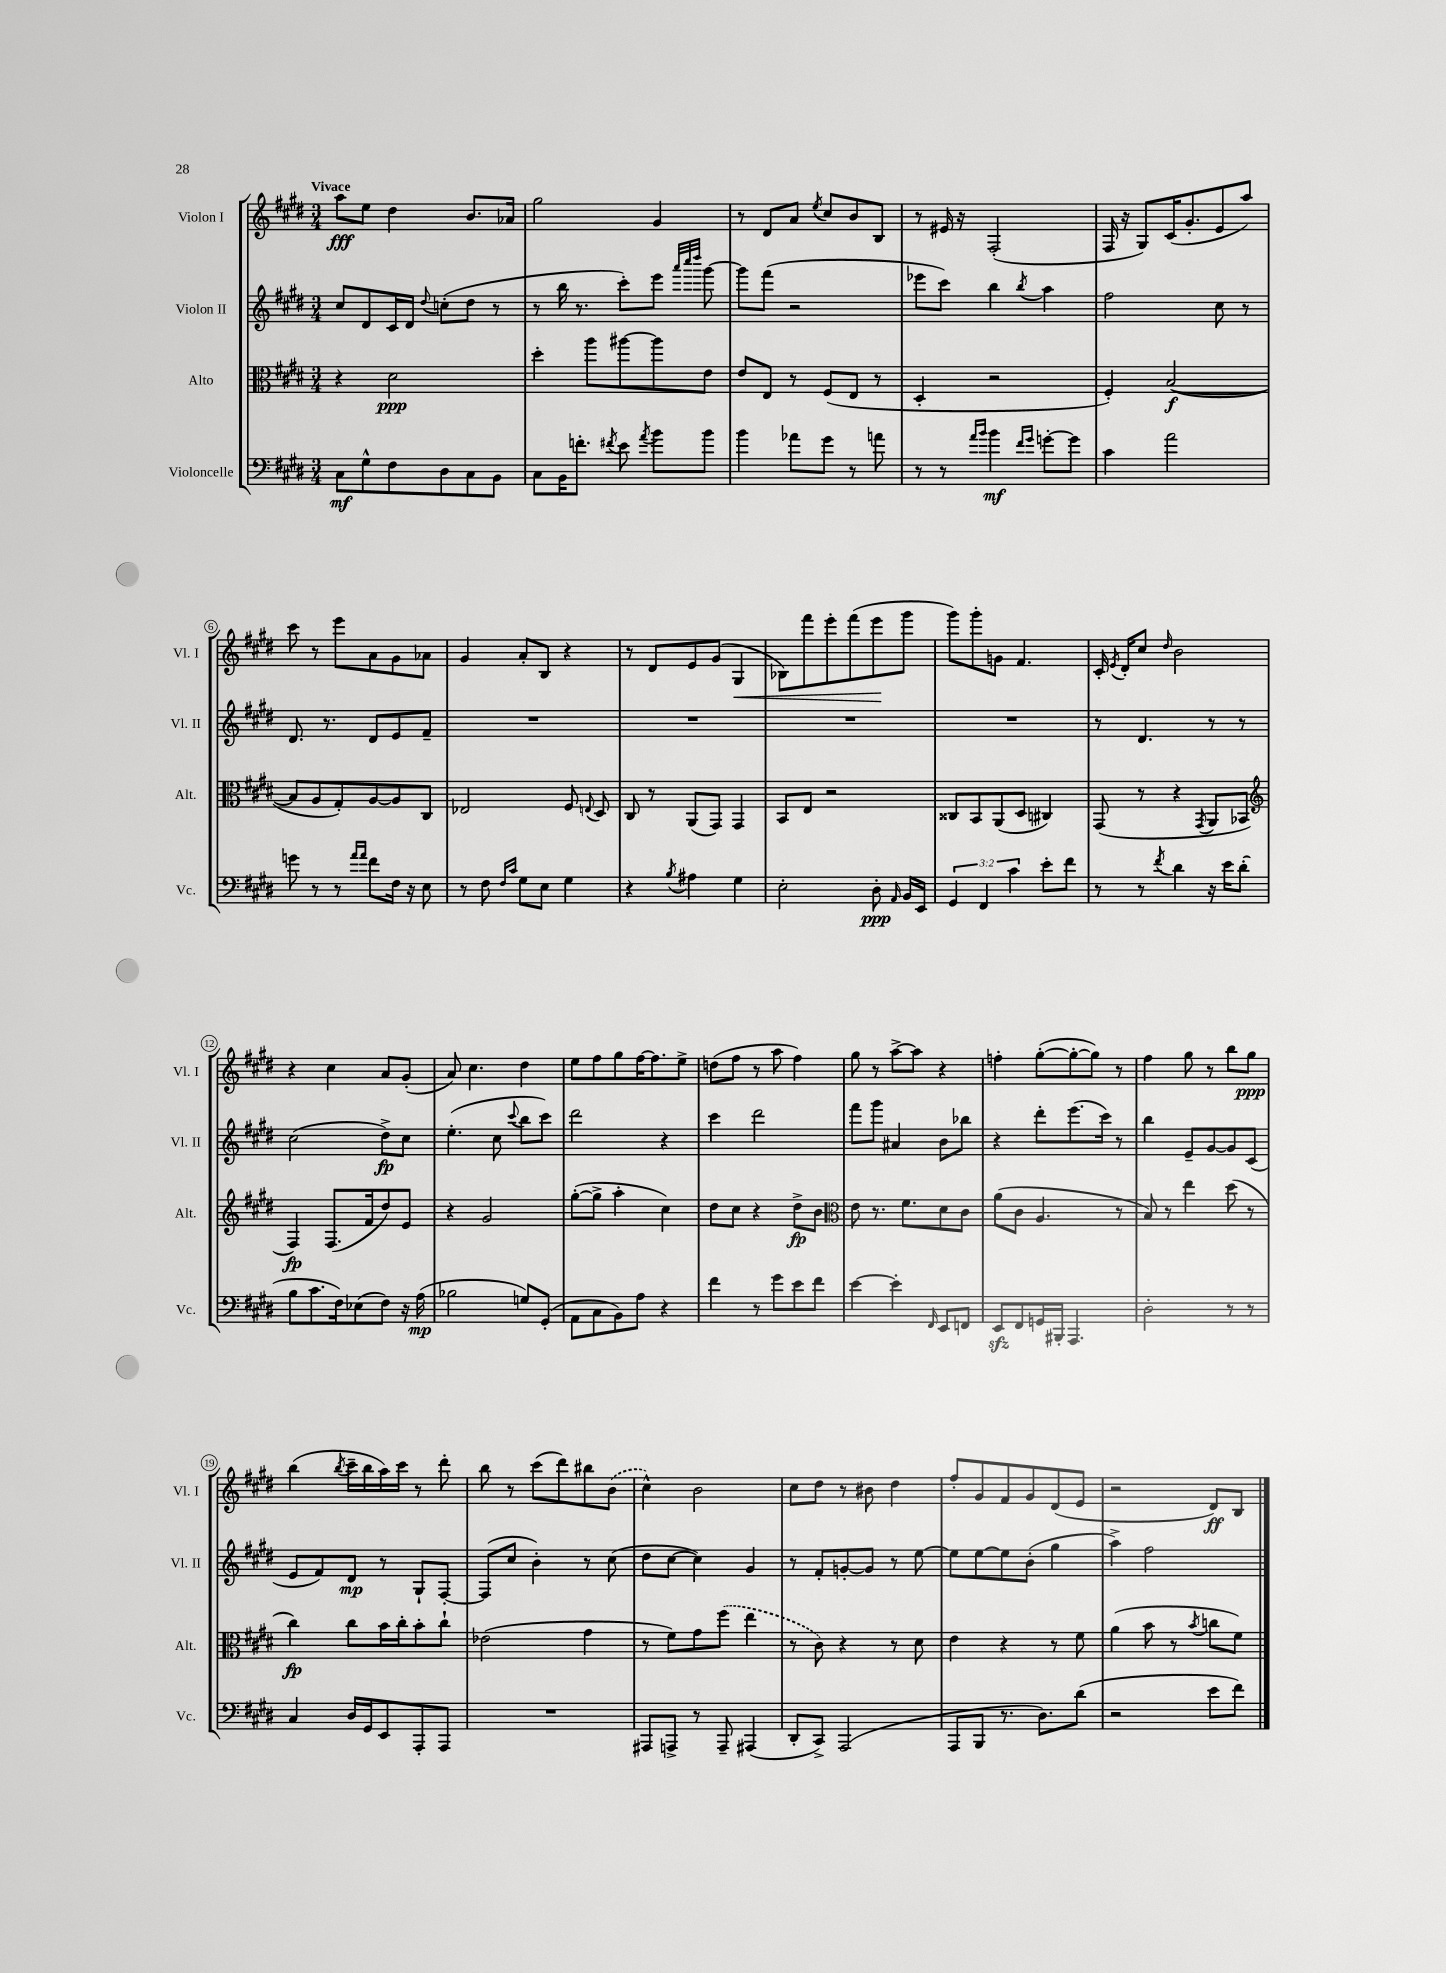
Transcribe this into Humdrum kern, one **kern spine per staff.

**kern	**kern	**kern	**kern
*staff4	*staff3	*staff2	*staff1
*clefF4	*clefC3	*clefG2	*clefG2
*k[f#c#g#d#]	*k[f#c#g#d#]	*k[f#c#g#d#]	*k[f#c#g#d#]
*M3/4	*M3/4	*M3/4	*M3/4
8C#\L	4r	8cc#/L	8aa\L
8G#^^\	.	8d#/	8ee\J
8F#\	2d#\	16c#/L	4dd#\
.	.	16d#/JJ	.
.	.	8qqdd#/	.
8D#\	.	(8cc'\L	.
8C#\	.	8dd#\J	8.b/L
8BB\J	.	8r	.
.	.	.	16a-/Jk
=	=	=	=
8C#\L	4dd#'\	8r	2gg#\
16BB\K	.	16bb\	.
8.f'\J	.	8.r	.
.	8aa\L	.	.
8qf#/	.	.	.
8e\	[8aa#\	8ccc#'\L)	.
8qa/	.	.	.
8b\L	8aa#\]	8eee\J	4g#/
.	.	32qqaaa/LLL	.
.	.	32qqcccc#/	.
.	.	32qqdddd#/JJJ	.
8b\J	8e\J	[8ggg#\	.
=	=	=	=
4b\	8e/L	8ggg#\]L	8r
.	8E/J	(8fff#\J	8d#/L
8a-\L	8r	2r	8a/J
.	.	.	8qee/
8g#\J	(8F#/L	.	8cc#/L
8r	8E/J	.	8b/
8a\	8r	.	8B/J
=	=	=	=
8r	4D#'/	8eee-\L	8r
8r	.	8ccc#\J)	16e#/
.	.	.	16r
16qqa/LL	.	.	.
16qqb/JJ	.	.	.
4b\	2r	4bb\	(2F#'/
16qqf#/LL	.	.	.
16qqg#/JJ	.	8qbb/	.
[8g'\L	.	4aa\	.
8g\]J	.	.	.
=	=	=	=
4c#\	4F#'/)	2ff#\	16F#/
.	.	.	16r
.	.	.	8G#/L)
2a\	([2B/	.	(16c#/K
.	.	.	8.g#'/
.	.	8cc#\	8e/
.	.	8r	8aa/J)
=	=	=	=
8g\	8B/]L	8.d#/	8ccc#\
8r	8A/	.	8r
.	.	8.r	.
8r	8G#'/)	.	8eee\L
16qqa/LL	.	.	.
16qqa/JJ	.	.	.
8f#\L	[8A/	8d#/L	8a\
16F#\Jk	8A/]	8e/	8g#\
16r	.	.	.
8E\	8C#/J	8f#~/J	8a-\J
=	=	=	=
8r	2E-/	2.r	4g#/
8F#\	.	.	.
16qqF#/LL	.	.	.
16qqc#/JJ	.	.	.
8G#\L	.	.	8a'/L
8E\J	.	.	8B/J
4G#\	8F#/	.	4r
.	8qqE/	.	.
.	8D#/	.	.
=	=	=	=
4r	8C#/	2.r	8r
.	8r	.	8d#/L
8qB/	.	.	.
4A#\	(8AA/L	.	8e/
.	8GG#/J)	.	(8g#/J
4G#\	4GG#/	.	4G#/
=	=	=	=
2E'\	8BB/L	2.r	8B-\L)
.	8E/J	.	8fff#\
.	2r	.	8eee'\
.	.	.	(8fff#\
8D#'\	.	.	8eee\
16qqAA/	.	.	.
16BB/LL	.	.	8ggg#\J
16EE/JJ	.	.	.
=	=	=	=
6GG#/	8C##/L	2.r	8ggg#\L)
.	8BB/	.	8ggg#'\
6FF#/	.	.	.
.	(8AA/	.	8g\J
6c#\	.	.	.
.	8D#/J	.	4.f#/
8e'\L	4C#/)	.	.
8f#\J	.	.	.
=	=	=	=
8r	(8GG#/	8r	16c#'/
.	.	.	8qe/
.	.	.	16d#'/LK
8r	8r	4.d#/	8cc#/J
8qf#/	.	.	16qqdd#/
4d#\	4r	.	2b\
.	8qGG#/	.	.
16r	8AA/L	8r	.
16e\LK	.	.	.
(8d#'\J	8BB-/J	8r	.
=	=	=	=
*	*clefG2	*	*
8B\L	4F#/)	(2cc#\	4r
8.c#\	.	.	.
.	(8.F#/L	.	4cc#\
16F#\k)	.	.	.
(8E-\	.	.	.
.	16f#/k	.	.
8F#\J)	8dd#/)	8dd#^\L)	8a/L
16r	8e/J	8cc#\J	(8g#'/J
(16A\	.	.	.
=	=	=	=
2B-\	4r	(4.ee'\	8a/)
.	.	.	4.cc#\
.	2g#/	.	.
.	.	8cc#\	.
.	.	8qqccc#/	.
8G/L)	.	8bb\L	4dd#\
(8GG#'/J	.	8ccc#\J)	.
=	=	=	=
8AA\L	([8gg#'\L	2ddd#\	8ee\L
8C#\	8gg#^\]J	.	8ff#\
8BB\)	4aa'\	.	8gg#\
8A\J	.	.	[16ff#\K
.	.	.	8.ff#\]
4r	4cc#\)	4r	.
.	.	.	8ee^\J
=	=	=	=
4f#\	8dd#\L	4ccc#\	(8dd\L
.	8cc#\J	.	8ff#\J
8r	4r	2ddd#\	8r
8g#\L	.	.	8aa\
8e\	8dd#^\L	.	4ff#\)
8f#\J	8b\J	.	.
=	=	=	=
*	*clefC3	*	*
[4e\	8e\	8fff#\L	8gg#\
.	8.r	8ggg#\J	8r
4e'\]	.	4a#/	[8aa^\L
.	8.f#\L	.	.
.	.	.	8aa\]J
16qqFF#/	.	.	.
8EE/L	8d#\	8b\L	4r
8FF/J	8c#\J	8bb-\J	.
=	=	=	=
8EE/L	(8a\L	4r	4ff'\
8FF#/	8c#\J	.	.
16GG/L	4.A/	8ddd#'\L	([8gg#'\L
16BBB#'/JJ	.	.	.
4.AAA/	.	(8.eee\	8gg#'\_
.	.	.	8gg#\]J)
.	.	16ccc#\Jk)	.
.	8r	8r	8r
=	=	=	=
2D#'\	8B/)	4bb\	4ff#\
.	8r	.	.
.	4ee\	8e~/L	8gg#\
.	.	[8g#/	8r
8r	(8dd#\	8g#/]	8bb\L
8r	8r	(8c#/J	8gg#\J
=	=	=	=
4C#/	4cc#\)	8e/L	(4bb\
.	.	8f#/)	.
.	.	.	8qbb/
16D#/LL	8cc#\L	8d#/J	16ccc#~\LL
16GG#/J	.	.	16bb\
8EE/	16b\L	8r	16aa\)
.	16cc#'\J	.	16ccc#\JJ
8AAA'/	8b'\	8G#`/L	8r
8AAA/J	8cc#`\J	[8F#'/J	8ddd#'\
=	=	=	=
2.r	(2e-\	(8F#/]L	8bb\
.	.	8cc#/J	8r
.	.	4b'\)	(8ccc#\L
.	.	.	8ddd#\)
.	4g#\	8r	8bb#\
.	.	(8cc#\	(8b\J
=	=	=	=
8AAA#/L	8r	8dd#\L	4cc#^^\)
8AAA^/J	8f#\L)	[8cc#\J	.
8r	8g#\	4cc#\])	2b\
8AAA~/	(8ff#\J	.	.
(4AAA#/	4ee\	4g#/	.
=	=	=	=
8DD#'/L	8r	8r	8cc#\L
8CC#^/J)	8c#\)	8f#'/L	8dd#\J
(2AAA/	4r	[8g'/	8r
.	.	8g/]J	8b#\
.	8r	8r	4dd#\
.	8d#\	[8ee\	.
=	=	=	=
8AAA/L	4e\	8ee\]L	8ff#'/L
8BBB/J	.	[8ee\	8g#/
8.r	4r	8ee\]	8f#/
.	.	(8b'\J	8g#/
8.D#\L)	.	.	.
.	8r	4gg#\	(8d#/
(8d#\J	8f#\	.	8e/J
=	=	=	=
2r	(4a\	4aa^\)	2r
.	8b\	2ff#\	.
.	8r	.	.
.	8qb/	.	.
8e\L	8cc\L	.	8d#/L)
8f#\J)	8f#\J)	.	8B/J
==	==	==	==
*-	*-	*-	*-
